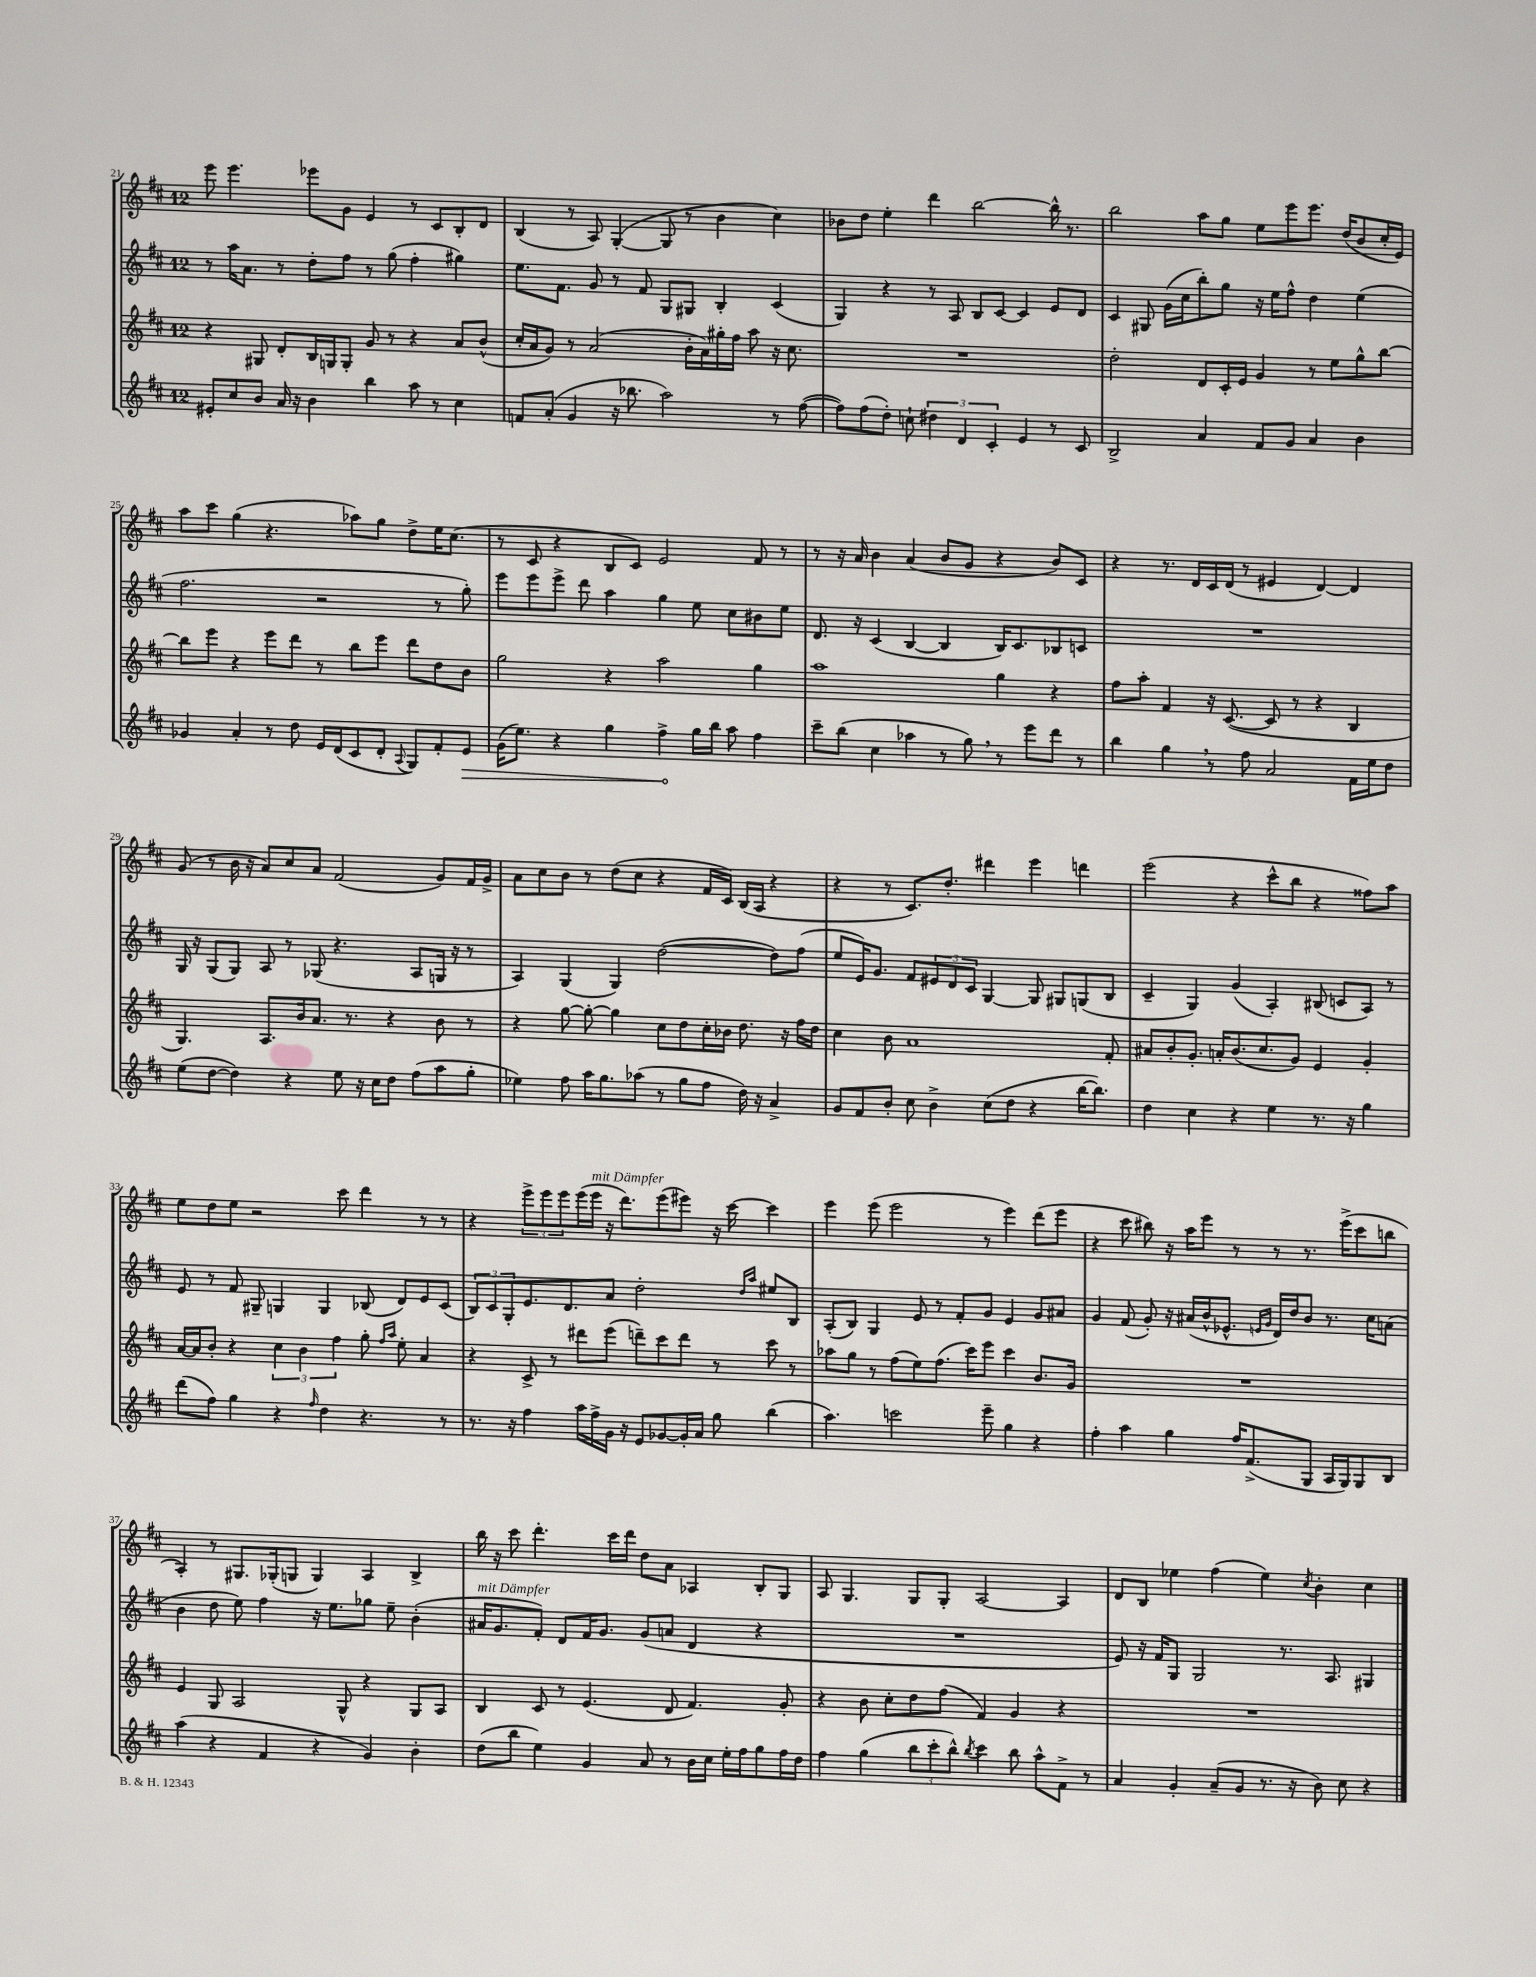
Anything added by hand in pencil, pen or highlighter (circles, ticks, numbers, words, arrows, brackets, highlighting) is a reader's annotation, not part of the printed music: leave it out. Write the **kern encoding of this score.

**kern	**kern	**kern	**kern
*staff4	*staff3	*staff2	*staff1
*clefG2	*clefG2	*clefG2	*clefG2
*k[f#c#]	*k[f#c#]	*k[f#c#]	*k[f#c#]
*M12/8	*M12/8	*M12/8	*M12/8
8e#'	4r	8r	8eee
8cc#	.	16aa	4.eee
.	.	8.a	.
8b	8G#	.	.
16a	8d'	8r	.
16r	.	.	.
4b	16B	8dd'	8eee-
.	16G	.	.
.	8G'	8ff#	8g
4bb	8g	8r	4e
.	8r	(8gg	.
8aa	4r	4ff#'	8r
8r	.	.	8c#
4cc#	8a	4gg#)	8B'
.	(8b^^	.	8d
=	=	=	=
8f	16cc#'	8.ee	(4B
.	16a	.	.
(8a'	8g)	.	.
.	.	8.f#	.
4g	8r	.	8r
.	(2a	8g	8A)
16r	.	8r	([4G'
8.bb-	.	.	.
.	.	8f#	.
2aa)	.	8G	8G]
.	16b'	8G#	8r
.	16a)	.	.
.	16gg#'	4B'	4b
.	16ff#	.	.
.	8aa	.	.
8r	16r	(4c#	4cc#)
.	8.cc#	.	.
([8ff#	.	.	.
=	=	=	=
8ff#])	1.r	4G)	8b-
(8ff#	.	.	8dd
8dd')	.	4r	4ee'
8cc`	.	.	.
6dd#	.	8r	4ddd
.	.	8A	.
6d	.	.	.
.	.	8B	[2bb
6c#'	.	.	.
.	.	[8c#	.
4e	.	4c#]	.
8r	.	8e	16bb^^]
.	.	.	8.r
8c#	.	8d	.
=	=	=	=
2B^	2dd'	4c#	2bb
.	.	8G#	.
.	.	(16g	.
.	.	16cc#	.
4a	8d	8bb')	8aa
.	16c#'	8gg	8gg
.	16e	.	.
8f#	4g	16r	8ee
.	.	16ee	.
8g	.	8ff#^^	8eee
4a	8r	4dd	8.eee
.	8ee	.	.
.	.	.	(16dd
4b	8gg^^	(4ee	8b
.	[8bb	.	16cc#'
.	.	.	16e)
=	=	=	=
4g-	8bb]	2.ff#	8aa
.	8eee	.	8ccc#
4a'	4r	.	(4gg
8r	8eee	.	4.r
8dd	8ddd	.	.
16e	8r	2r	.
(16d	.	.	.
8c#	8bb	.	8aa-)
8d'	8eee	.	8gg
8qqA	.	.	.
8G)	8ddd	.	8dd^
8f#'	8dd	8r	16ee
.	.	.	(8.cc#
8e	8b	8gg')	.
=	=	=	=
(16g	2gg	8eee	8r
8.ee)	.	.	.
.	.	8eee	8c#
4r	.	8eee^	4r
.	.	8ddd	.
4gg	4r	4aa	8B
.	.	.	8c#)
4ff#^	2aa	4gg	2e
16gg	.	8ee	.
16bb	.	.	.
8aa	.	8cc#	.
4ff#	4gg	8b#	8f#
.	.	8ee	8r
=	=	=	=
8ccc#~	1aa	8.d	8r
(8bb	.	.	16r
.	.	16r	16a
4cc#	.	(4c#	4b
4aa-	.	[4B	(4a
8r	.	4B]	8b
8gg)	.	.	8g
8r	4gg	16B)	4r
.	.	8.c#	.
8eee	.	.	.
8ddd	4r	8B-	8b)
8r	.	8c	8c#
=	=	=	=
4bb	8ff#	1.r	4r
.	8aa'	.	.
4gg	4f#	.	8.r
.	.	.	16d
8r	16r	.	16c#
.	([8.c#	.	(16d
8ff#	.	.	8r
2a	8c#]	.	4e#
.	8r	.	.
.	4r	.	[4d)
16f#	4B	.	4d]
16ee	.	.	.
8dd	.	.	.
=	=	=	=
(8ee	4.G)	16G	(8g
.	.	16r	.
[8dd	.	(8G	8r
4dd])	.	8G)	16b
.	.	.	16r
.	8.A	8A	8a)
4r	.	8r	8cc#
.	16b	.	.
.	8.a	(8G-	8a
8ee	.	4.r	(2f#
.	8.r	.	.
16r	.	.	.
16cc#	.	.	.
8dd	4r	.	.
(8ff#	.	8A	.
8aa	8b	16G	8g)
.	.	16r	.
8gg'	8r	8r	16f#
.	.	.	16g^
=	=	=	=
4ee-)	4r	4A)	8a
.	.	.	8cc#
8ff#	[8gg	(4G	8b
16aa	8gg'_	.	8r
8.gg	.	.	.
.	4gg]	4G)	(8dd
(8aa-	.	.	8cc#
8r	8cc#	([2dd	4r
8gg	8dd	.	.
8ff#	16cc#'	.	16f#
.	16b-	.	16c#)
16dd)	8.dd	.	(16B
16r	.	.	16A
4a^	.	8dd])	4r
.	16r	.	.
.	16ff#	(8ff#	.
.	16dd	.	.
=	=	=	=
8g	4cc#	8ee	4r
8f#	.	16e)	.
.	.	8.g	.
8b'	8b	.	8r
8cc#	1a	8f#	8.c#)
4b^	.	12e#	.
.	.	.	8.dd'
.	.	12d	.
.	.	12c#	.
(8cc#	.	[4G	4ddd#
8dd	.	.	.
4r	.	8G]	4eee
.	.	8G#	.
[16bb	.	(8G	4ddd
8.bb])	.	.	.
.	8f#'	8B	.
=	=	=	=
4dd	8a#	4c#~	(2eee
.	8b'	.	.
4cc#	8.g'	4G)	.
.	16a'	.	.
4r	(8.b	(4g	4r
.	8.cc#	.	.
4ee	.	4A')	8ccc#^^
.	8g)	.	8bb
8.r	4e	(8B#	4r
.	.	8c	.
16r	.	.	.
4gg	4g'	8A)	8ff##)
.	.	8r	8aa
=	=	=	=
(8ddd	[16a	8e	8ee
.	16a]	.	.
8ff#)	8b'	8r	8dd
4gg	4r	8f#	8ee
.	.	8G#~	2r
4r	6cc#	4G	.
.	6b	.	.
16qqff#	.	.	.
4dd	.	4G	.
.	6ff#	.	.
.	.	.	8ccc#
4.r	8gg'	(8B-	4ddd
.	16qqff#	.	.
.	16qqaa	.	.
.	8ee'	8d)	.
.	4a	8e	8r
8r	.	(8c#	8r
=	=	=	=
8.r	4r	12B)	4r
.	.	12c#	.
.	.	12G'	.
16r	.	.	.
4ff#	8c#^	8.e	12eee^
.	.	.	12eee
.	8r	.	.
.	.	.	12eee
.	.	8.d	.
16aa	8ddd#	.	(16eee
16ff#^	.	.	16eee
16g	(8eee	8a	16r
16r	.	.	8.ddd)
8e	8ddd~)	2dd'	.
[8g-	8ccc#	.	(8eee
16g-']	8ddd	.	8eee#)
16a	.	.	.
8gg	8r	.	16r
.	.	.	[16ccc#
.	.	16qqdd	.
.	.	16qqaa	.
(4bb	8ccc#	8ee#	4ccc#]
.	8r	8B	.
=	=	=	=
4.aa)	8aa-	(8A'	4eee
.	8gg	8B)	.
.	8r	4G	(8eee
2ccc	(8ff#	.	2eee
.	8ee)	8e	.
.	(8.ff#	8r	.
.	.	8f#'	.
.	16ccc#)	.	.
8eee~	8eee	8g	8r
4gg	4ccc#	4e	4eee)
4r	8.b	8g	(8ddd
.	.	8a#	8eee
.	16g	.	.
=	=	=	=
4ff#'	1.r	4g	4r
4aa	.	(8f#	8ccc#
.	.	8g')	8bb#)
4gg	.	16r	16r
.	.	(16a#	16aa
.	.	16b^^	8eee
.	.	8.e-^^	.
16ff#	.	.	8r
(8.f#^	.	.	.
.	.	16qqe	.
.	.	16qqg	.
.	.	16d)	8r
.	.	16dd	.
8G	.	8b	8.r
16A	.	8.r	.
16G)	.	.	(16eee^
8G	.	.	8ccc#
.	.	16cc#	.
8B	.	(8a	8bb
=	=	=	=
(4aa	4e	4b	4A')
4r	8G	8dd	8r
.	2A	8ee)	8.G#
4f#	.	4ff#	.
.	.	.	(16G-'
.	.	.	8G
4r	.	16r	4G)
.	.	8.ee	.
.	8G^^	.	.
4g)	4r	8gg-	4A
.	.	8ee~	.
4b'	8G	(4b'	4B^
.	8A	.	.
=	=	=	=
(8dd	4B	16a#	16bb
.	.	8.g	16r
8bb	.	.	8ccc#
4ee)	8c#	8f#')	4.ddd'
.	8r	8d	.
4g	(4.e	16f#	.
.	.	8.g	.
.	.	.	16ccc#
.	.	.	16ddd
8a	.	(8g	8dd
8r	8d	8a	8a
16b	4.f#)	4d	4A-
16cc#	.	.	.
16ee'	.	.	.
16ff#	.	.	.
8gg	.	4r	8B'
16ff#	8g'	.	8G
16dd	.	.	.
=	=	=	=
4ff#	4r	1.r	8A
.	.	.	4.G
(4gg	8b	.	.
.	8cc#'	.	.
12bb	8dd	.	8G
12ccc#'	.	.	.
.	(8ff#	.	8G'
12bb^^)	.	.	.
8qbb	.	.	.
4ccc#	4f#)	.	[2A
8bb	4g	.	.
8aa^^	.	.	.
8f#^	4r	.	4A]
8r	.	.	.
=	=	=	=
4a	1.r	8e)	8d
.	.	16r	8B
.	.	16f#	.
4g'	.	8G	4ee-
.	.	2G	.
(8a~	.	.	(4ff#
8g	.	.	.
8.r	.	.	4ee-)
.	.	8.r	.
16r	.	.	.
.	.	.	8qcc#
8b)	.	.	4b'
.	.	8.A	.
8cc#	.	.	.
4r	.	4G#	4cc#
==	==	==	==
*-	*-	*-	*-
